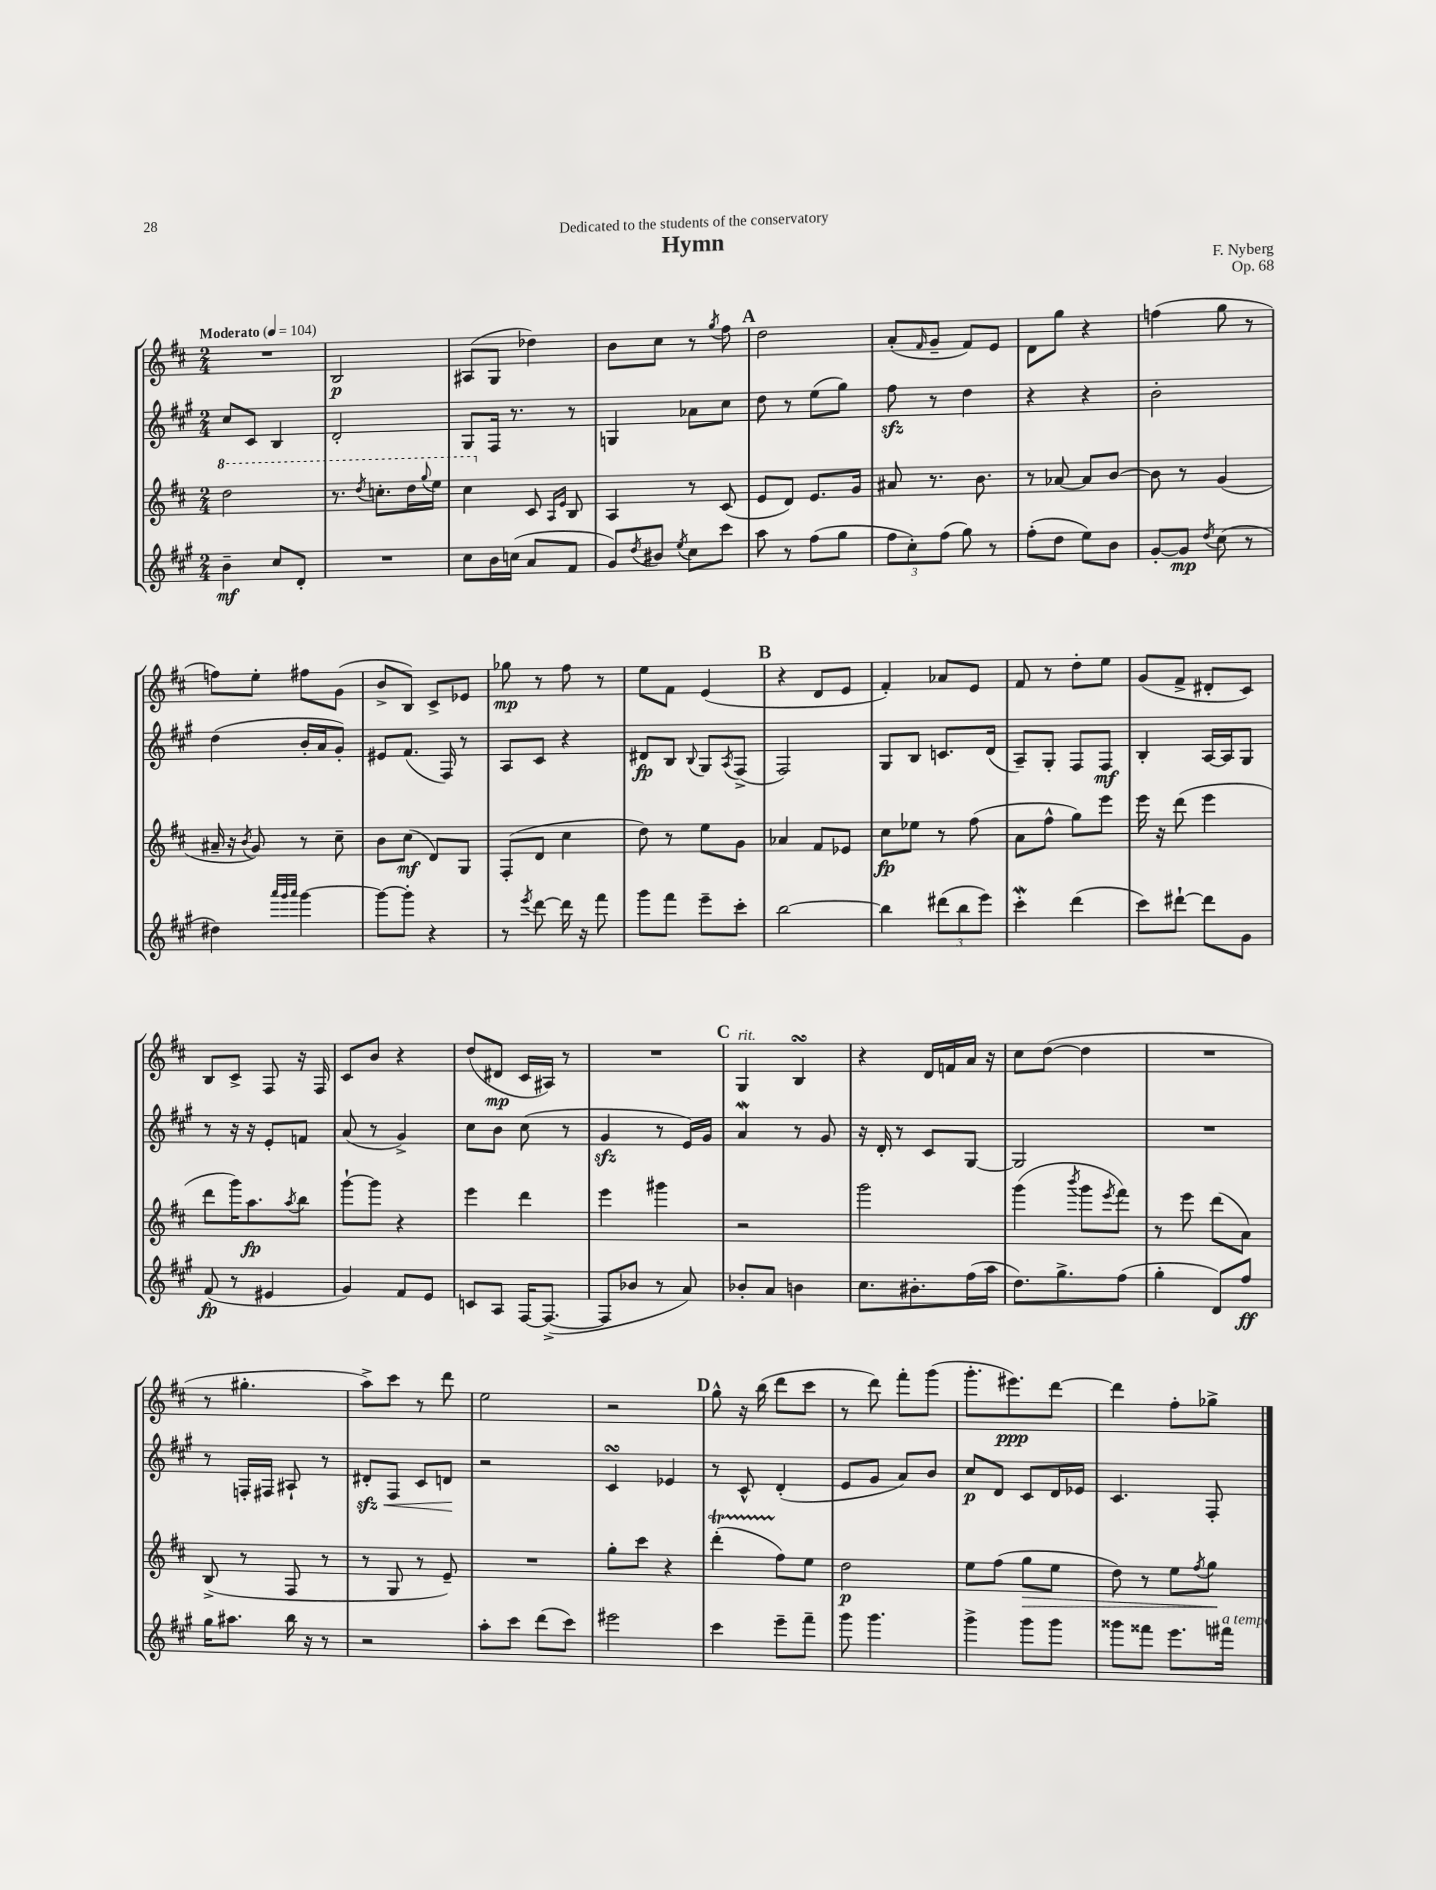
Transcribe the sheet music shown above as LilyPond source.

\header { title = "Hymn" composer = "F. Nyberg" dedication = "Dedicated to the students of the conservatory" opus = "Op. 68" }
<<
\new StaffGroup <<
\new Staff = "s0" {
    \clef treble \key d \major \numericTimeSignature \time 2/4 \tempo "Moderato" 4 = 104
    R2 |
    b2\p |
    ais8( g8 des''4) |
    b'8 cis''8 r8 \acciaccatura { g''8 } fis''8 |
    \mark \markup { \bold "A" } d''2 |
    a'8-.( \grace { fis'16 } g'8-- fis'8) e'8 |
    d'8 g''8 r4 |
    f''4( g''8 r8 |
    f''8) e''8-. fis''8 g'8( |
    b'8-> b8) cis'8-> ees'8 |
    ges''8\mp r8 fis''8 r8 |
    e''8 fis'8 e'4( |
    \mark \markup { \bold "B" } r4 d'8 e'8 |
    fis'4-.) aes'8 e'8 |
    fis'8 r8 d''8-. e''8 |
    g'8( fis'8-> dis'8-. cis'8) |
    b8 cis'8-> fis8 r16 fis16 |
    cis'8 b'8 r4 |
    d''8( dis'8\mp cis'16 ais16) r8 |
    R2 |
    \mark \markup { \bold "C" } g4^\markup { \italic "rit." } b4\turn |
    r4 d'16 f'16 a'16 r16 |
    cis''8 d''8~( d''4 |
    R2 |
    r8 gis''4.-. |
    a''8->) cis'''8 r8 d'''8 |
    e''2 |
    r2 |
    \mark \markup { \bold "D" } g''8-^ r16 b''16( d'''8 cis'''8 |
    r8 d'''8) fis'''8-. g'''8( |
    g'''8.-. eis'''8.\ppp) d'''8~ |
    d'''4 fis''8-. ges''8-> \bar "|." |
}
\new Staff = "s1" {
    \clef treble \key a \major \numericTimeSignature \time 2/4
    cis''8 cis'8 b4 |
    d'2-. |
    gis8 fis16 r8. r8 |
    g4 aes'8 cis''8 |
    \mark \markup { \bold "A" } d''8 r8 e''8( gis''8) |
    fis''8\sfz r8 d''4 |
    r4 r4 |
    b'2-. |
    d''4( b'16-. a'16 gis'8-.) |
    eis'8 fis'8.( fis16) r8 |
    a8 cis'8 r4 |
    dis'8\fp b8 \appoggiatura { b8 } gis8 \acciaccatura { a8 } fis8->( |
    \mark \markup { \bold "B" } fis2) |
    gis8 b8 c'8. d'16( |
    a8--) gis8-. fis8 fis8\mf |
    b4-. a16~ a16 gis8 |
    r8 r16 r16 e'8-. f'8 |
    a'8( r8 gis'4->) |
    cis''8 b'8 cis''8( r8 |
    gis'4\sfz r8 e'16) gis'16 |
    \mark \markup { \bold "C" } a'4\mordent r8 gis'8 |
    r16 d'16-. r8 cis'8 gis8~ |
    gis2 |
    R2 |
    r8 f16-. fis16 ais8-! r8 |
    dis'8-.\sfz\< fis8 cis'8 d'8\! |
    r2 |
    cis'4\turn ees'4 |
    \mark \markup { \bold "D" } r8 cis'8-^ d'4-.( |
    e'8 gis'8 a'8) b'8 |
    cis''8\p d'8 cis'8 d'16 ees'16 |
    cis'4. fis8-. \bar "|." |
}
\new Staff = "s2" {
    \clef treble \key d \major \numericTimeSignature \time 2/4
    \ottava #1 d'''2 |
    r8. \acciaccatura { d'''8 } c'''8.-. d'''16 \appoggiatura { g'''8 } e'''16 |
    cis'''4 \ottava #0 cis'8 \grace { a16 e'16 } b8 |
    a4 r8 cis'8( |
    \mark \markup { \bold "A" } e'8 d'8) e'8. g'16 |
    ais'8 r8. b'8. |
    r8 aes'8~ aes'8 b'8~ |
    b'8 r8 g'4( |
    ais'16-- r16 \acciaccatura { b'8 } g'8) r8 cis''8-- |
    b'8 cis''8\mf( d'8) g8 |
    fis8-.( d'8 cis''4 |
    d''8) r8 e''8 g'8 |
    \mark \markup { \bold "B" } aes'4 fis'8 ees'8 |
    cis''8\fp ees''8 r8 fis''8( |
    a'8 fis''8-^ g''8) e'''8 |
    e'''16 r16 d'''8( e'''4 |
    d'''8 g'''16) a''8.\fp \acciaccatura { a''8 } b''8 |
    g'''8~-! g'''8 r4 |
    e'''4 d'''4 |
    e'''4 gis'''4 |
    \mark \markup { \bold "C" } r2 |
    g'''2 |
    g'''4( \acciaccatura { b'''8 } g'''8 \acciaccatura { e'''8 } fis'''8) |
    r8 e'''8 d'''8( a'8) |
    b8->( r8 fis8 r8 |
    r8 g8 r8 e'8--) |
    R2 |
    g''8-. cis'''8 r4 |
    \mark \markup { \bold "D" } d'''4-.\startTrillSpan( fis''8\stopTrillSpan) e''8 |
    d''2\p |
    e''8 fis''8( g''8\> e''8 |
    d''8) r8 e''8 \acciaccatura { fis''8 } g''8\! \bar "|." |
}
\new Staff = "s3" {
    \clef treble \key a \major \numericTimeSignature \time 2/4
    b'4--\mf cis''8 d'8-. |
    R2 |
    cis''8 b'16 c''16( a'8 fis'8 |
    gis'8) \acciaccatura { d''8 } bis'8 \acciaccatura { e''8 } cis''8 cis'''8 |
    \mark \markup { \bold "A" } a''8 r8 fis''8( gis''8 |
    \tuplet 3/2 { fis''8 cis''8-.) fis''8( } gis''8) r8 |
    fis''8-.( d''8 e''8) b'8 |
    gis'8~-. gis'8\mp \acciaccatura { d''8 } cis''8( r8 |
    dis''4) \grace { a'''32 gis'''32 a'''32 } gis'''4~ |
    gis'''8~ gis'''8-. r4 |
    r8 \acciaccatura { e'''8 } d'''8~ d'''16 r16 fis'''8 |
    gis'''8 fis'''8 e'''8-- cis'''8-. |
    \mark \markup { \bold "B" } b''2~ |
    b''4 \tuplet 3/2 { dis'''8( b''8 e'''8) } |
    cis'''4-.\mordent d'''4( |
    cis'''8) dis'''8~-! dis'''8 gis'8 |
    fis'8\fp( r8 eis'4 |
    gis'4) fis'8 e'8 |
    c'8 a8 fis16~ fis8.~->( |
    fis8 bes'8 r8 a'8) |
    \mark \markup { \bold "C" } bes'8-. a'8 b'4 |
    cis''8. bis'8.-. fis''16( a''16 |
    d''8.) gis''8.-> fis''8( |
    gis''4-. d'8) fis''8\ff |
    gis''16 ais''8. b''16 r16 r8 |
    r2 |
    a''8-. cis'''8 d'''8( cis'''8) |
    eis'''2 |
    \mark \markup { \bold "D" } cis'''4 e'''8-- fis'''8-- |
    gis'''8 gis'''4. |
    gis'''4-> gis'''8 gis'''8 |
    gisis'''8 fisis'''8 e'''8. fis'''16^\markup { \italic "a tempo" } \bar "|." |
}
>>
>>
\layout { \context { \Score \remove "Bar_number_engraver" } }
